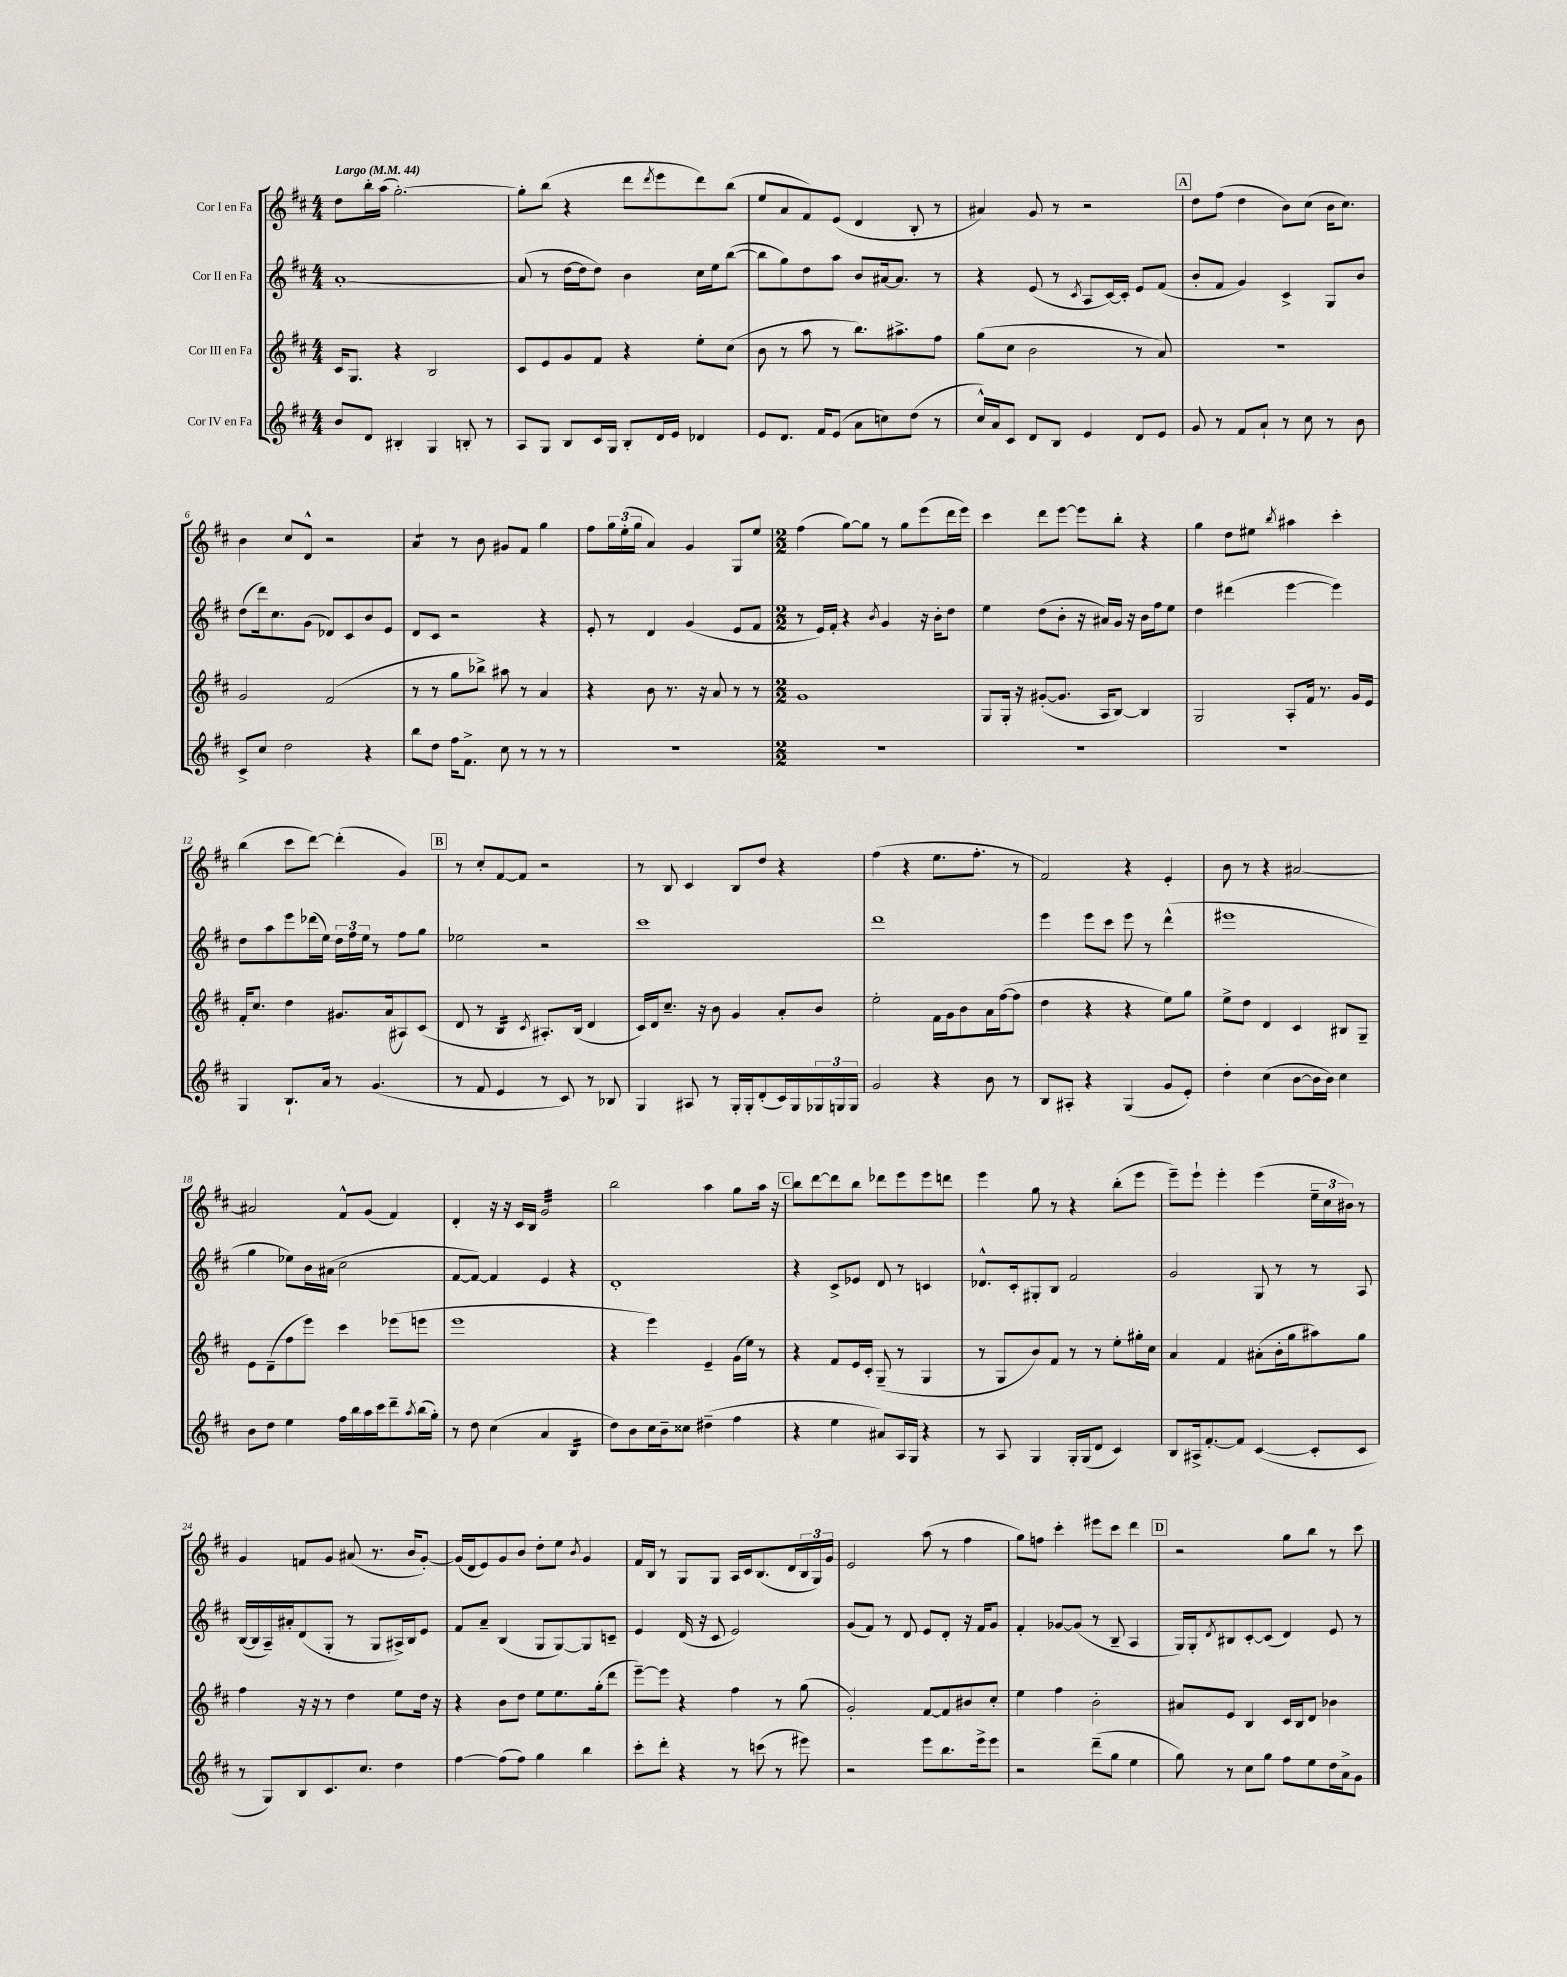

**kern	**kern	**kern	**kern
*staff4	*staff3	*staff2	*staff1
*clefG2	*clefG2	*clefG2	*clefG2
*k[f#c#]	*k[f#c#]	*k[f#c#]	*k[f#c#]
*M4/4	*M4/4	*M4/4	*M4/4
*MM44	*MM44	*MM44	*MM44
8b	16c#	[1a'	8dd
.	8.G	.	.
8d	.	.	16bb'
.	.	.	(16aa
4B#'	4r	.	[2.gg')
4G	2B	.	.
8B'	.	.	.
8r	.	.	.
=	=	=	=
8A	8c#	(8a]	8gg']
8G	8e	8r	(8bb
8B	8g	[16dd	4r
.	.	16dd]	.
16c#	8f#	8dd)	.
16G	.	.	.
8B'	4r	4b	8ddd
.	.	.	8qddd
16d	.	.	8eee
16e	.	.	.
4d-	8ee'	16cc#	8ddd)
.	.	16ee	.
.	(8cc#	([8bb	(8bb
=	=	=	=
8e	8b	8bb]	8ee
8.d	8r	8gg)	8a
.	8aa	8dd	8f#)
16f#	.	.	.
(8e	8r	8aa	(8e
8a	8.bb)	8b	4d
8cc)	.	[16a#	.
.	8.aa#^	8.a#]	.
(8dd	.	.	8B'
8r	8ff#	8r	8r
=	=	=	=
16cc#^^)	(8gg	4r	4a#)
16a	.	.	.
8c#	8cc#	.	.
8d	2b	(8e	8g
8B	.	8r	8r
.	.	8qc#	.
4e	.	8A	2r
.	.	[16c#)	.
.	.	16c#']	.
8d	8r	8e	.
8e	8a)	(8f#	.
=	=	=	=
8g	1r	8b'	8dd
8r	.	8f#	(8ff#
8f#	.	4g)	4dd
8a`	.	.	.
8r	.	4c#^	8b)
8cc#	.	.	(8cc#
8r	.	8G	16b
.	.	.	8.cc#)
8b	.	8b	.
=	=	=	=
8c#^	2g	(8dd	4b
8cc#	.	16ddd)	.
.	.	8.cc#	.
2dd	.	.	8cc#
.	.	(8g	8d^^
.	(2f#	8d-)	2r
.	.	8c#	.
4r	.	8b	.
.	.	8e	.
=	=	=	=
8bb	8r	8d	4a
8dd	8r	8c#	.
16ff#	8gg	2r	8r
8.f#^	.	.	.
.	8bb-^)	.	8b
8cc#	8aa#	.	8g#
8r	8r	.	8f#
8r	4a	4r	4gg
8r	.	.	.
=	=	=	=
1r	4r	8e'	8ff#
.	.	8r	24gg
.	.	.	(24ee'
.	.	.	24gg
.	8b	4d	4a)
.	8.r	.	.
.	.	(4g	4g
.	16r	.	.
.	8a	.	.
.	8r	8e	8G
.	8r	8f#	8ee
=	=	=	=
*M2/2	*M2/2	*M2/2	*M2/2
1r	1g	8r	(4ff#
.	.	16e)	.
.	.	16f#'	.
.	.	4r	[8gg)
.	.	.	8gg]
.	.	8qb	.
.	.	4g	8r
.	.	.	8gg
.	.	16r	(8eee
.	.	16b'	.
.	.	8dd	16ddd
.	.	.	16eee)
=	=	=	=
1r	8G	4ee	4ccc#
.	16G'	.	.
.	16r	.	.
.	([8g#'	(8dd	8ddd
.	8.g#]	8b'	[8eee
.	.	16r	8eee]
.	16A	16a#)	.
.	[8B)	16g	8bb'
.	.	16r	.
.	4B]	16b	4r
.	.	16ff#	.
.	.	8ee	.
=	=	=	=
1r	2G	4dd	4gg
.	.	(4ddd#	8dd
.	.	.	8ee#
.	.	.	8qbb
.	8A'	[4eee	4aa#
.	16f#	.	.
.	8.r	.	.
.	.	4eee])	4ccc#'
.	16g	.	.
.	16e	.	.
=	=	=	=
4G	16f#'	8dd	(4bb
.	8.cc#	.	.
.	.	8aa	.
8.B`	4dd	8eee	8ccc#
.	.	(16ddd-	[8ddd)
16a	.	16ee)	.
8r	8.g#	24dd	(4ddd']
.	.	24ff#	.
.	.	24ee	.
(4.g	.	8r	.
.	(16a	.	.
.	8A#)	8ff#	4g)
.	(8c#	8gg	.
=	=	=	=
8r	8d	2ee-	8r
8f#	8r	.	8cc#'
4e	4B	.	[8f#
.	.	.	8f#]
.	8qc#	.	.
8r	8.A#')	2r	2r
8c#)	.	.	.
.	(16B	.	.
8r	4d	.	.
8B-	.	.	.
=	=	=	=
4G	16c#)	1ccc#	8r
.	16d	.	.
.	8.cc#~	.	8B
8A#	.	.	4c#
.	16r	.	.
8r	8b	.	.
16G'	4g	.	8B
16G'	.	.	.
(8d'	.	.	8dd
16c#)	8a'	.	4r
16G	.	.	.
24G-	8b	.	.
24G	.	.	.
24G	.	.	.
=	=	=	=
2g	2ee'	1ddd	(4ff#
.	.	.	4r
4r	16f#	.	8.ee
.	16g	.	.
.	8b	.	.
.	.	.	8.ff#'
8b	16a	.	.
.	([16ff#	.	.
8r	8ff#]	.	8r
=	=	=	=
8B	4dd	4eee	2f#)
8A#'	.	.	.
4r	4r	8eee	.
.	.	8ccc#	.
(4G	4r	8eee	4r
.	.	8r	.
8g	8ee)	(4ddd^^	4e'
8e')	8gg	.	.
=	=	=	=
4dd'	8ee^	1eee#	8b
.	8dd	.	8r
(4cc#	4d	.	4r
[8b	4c#	.	[2a#
16b]	.	.	.
16b)	.	.	.
4cc#	8B#	.	.
.	8G~	.	.
=	=	=	=
8b	8e	4gg	2a#]
8dd	(8d~	.	.
4ee	8ff#	8ee-)	.
.	8eee)	16b	.
.	.	(16a#	.
16ff#	4ccc#	2cc#	8f#^^
16bb	.	.	.
16aa	.	.	(8g
16ccc#	.	.	.
8ddd~	(8eee-	.	4f#)
8qaa	.	.	.
(16bb	8eee	.	.
16gg')	.	.	.
=	=	=	=
8r	1eee	[8f#	4d'
8dd	.	8f#_)	.
(4cc#	.	4f#]	16r
.	.	.	16r
.	.	.	16c#
.	.	.	16B
4a	.	4e	2g
4B	.	4r	.
=	=	=	=
8dd)	4r	1d'	2bb
8b	.	.	.
16cc#	4eee)	.	.
16b~	.	.	.
8cc##	.	.	.
(4dd#~	4e~	.	4aa
4ff#	(16g	.	8gg
.	16ee)	.	.
.	8r	.	16aa
.	.	.	16r
=	=	=	=
4r	4r	4r	8bb
.	.	.	[8ddd
4ee	8f#	8c#^	8ddd]
.	16e	8e-	8bb
.	16c#'	.	.
8a#)	(8G~	8d	8ddd-
16A	8r	8r	8eee
16G	.	.	.
4r	4G	4c	8eee
.	.	.	8ddd
=	=	=	=
8r	8r	8.d-^^	4eee
8A	8G	.	.
.	.	16c#'	.
4G	8b)	8G#'	8gg
.	8f#	8B	8r
16G'	8r	2f#	4r
(16G	.	.	.
8d	8r	.	.
4c#)	8ee'	.	(8bb'
.	16gg#'	.	8eee
.	16cc#	.	.
=	=	=	=
8B	4a	2g	8eee~)
16A#^	.	.	8eee`
[8.f#'	.	.	.
.	4f#	.	4eee'
8f#]	.	.	.
([4c#	(8a#'	8G	(4eee
.	16b'	8r	.
.	16gg	.	.
8c#']	8aa#)	8r	24ee~
.	.	.	24cc#
.	.	.	24b#)
8c#	8gg	8A	8r
=	=	=	=
8r	4ff#	([16B	4g
.	.	16B]	.
8G)	.	16A~)	.
.	.	16a#'	.
8B	16r	(8d	8f
.	16r	.	.
8.c#	8r	8G'	8g
.	4dd	8r	(8a#
8.cc#	.	.	.
.	.	8G	8.r
4dd	8ee	16A#^)	.
.	.	16B	16b
.	16dd	8e	[8g')
.	16r	.	.
=	=	=	=
[4ff#	4r	8f#	(16g]
.	.	.	16d
.	.	8a~	8e)
(8ff#]	8b	(4B	8g
8ff#)	8dd	.	8b
4gg	8ee	8G	8dd'
.	8.ee	[8G)	8ee
.	.	.	8qb
4bb	.	8G]	4g
.	(16gg'	.	.
.	8ddd	8c~	.
=	=	=	=
8ccc#'	[8eee~)	4e	16f#
.	.	.	16B
8ddd'	8eee]	.	8r
4r	4r	(16d	8G
.	.	16r	.
.	.	8c#	8G
8r	4ff#	2e)	16A
.	.	.	16c#
(8ccc	.	.	(8.B
8r	8r	.	.
.	.	.	16d
8eee#)	(8gg	.	24B
.	.	.	24G)
.	.	.	24g
=	=	=	=
2r	2g')	(8g	2e
.	.	8f#)	.
.	.	8r	.
.	.	8d	.
8eee	[8f#	8e	(8aa
8.bb	8f#]	8d'	8r
.	8b#	16r	4ff#
16eee^	.	16f#	.
8eee	8cc#'	8g	.
=	=	=	=
2r	4ee	4f#'	8gg)
.	.	.	8ff
.	4ff#	[8g-	4ccc#'
.	.	(8g-]	.
(8ddd~	2b'	8r	8eee#
8gg	.	8B~	8ccc#
4ee	.	4A	4ddd
=	=	=	=
8gg)	8a#	16G)	2r
.	.	16G'	.
.	.	8qd	.
8r	8e	8B#	.
8cc#	4B	[8c#'	.
8gg	.	(8c#]	.
8ff#	16c#	4d)	8gg
.	16B	.	.
8ee	8d	.	8bb
16dd	4b-	8e	8r
16a^	.	.	.
8g	.	8r	8ccc#
==	==	==	==
*-	*-	*-	*-
